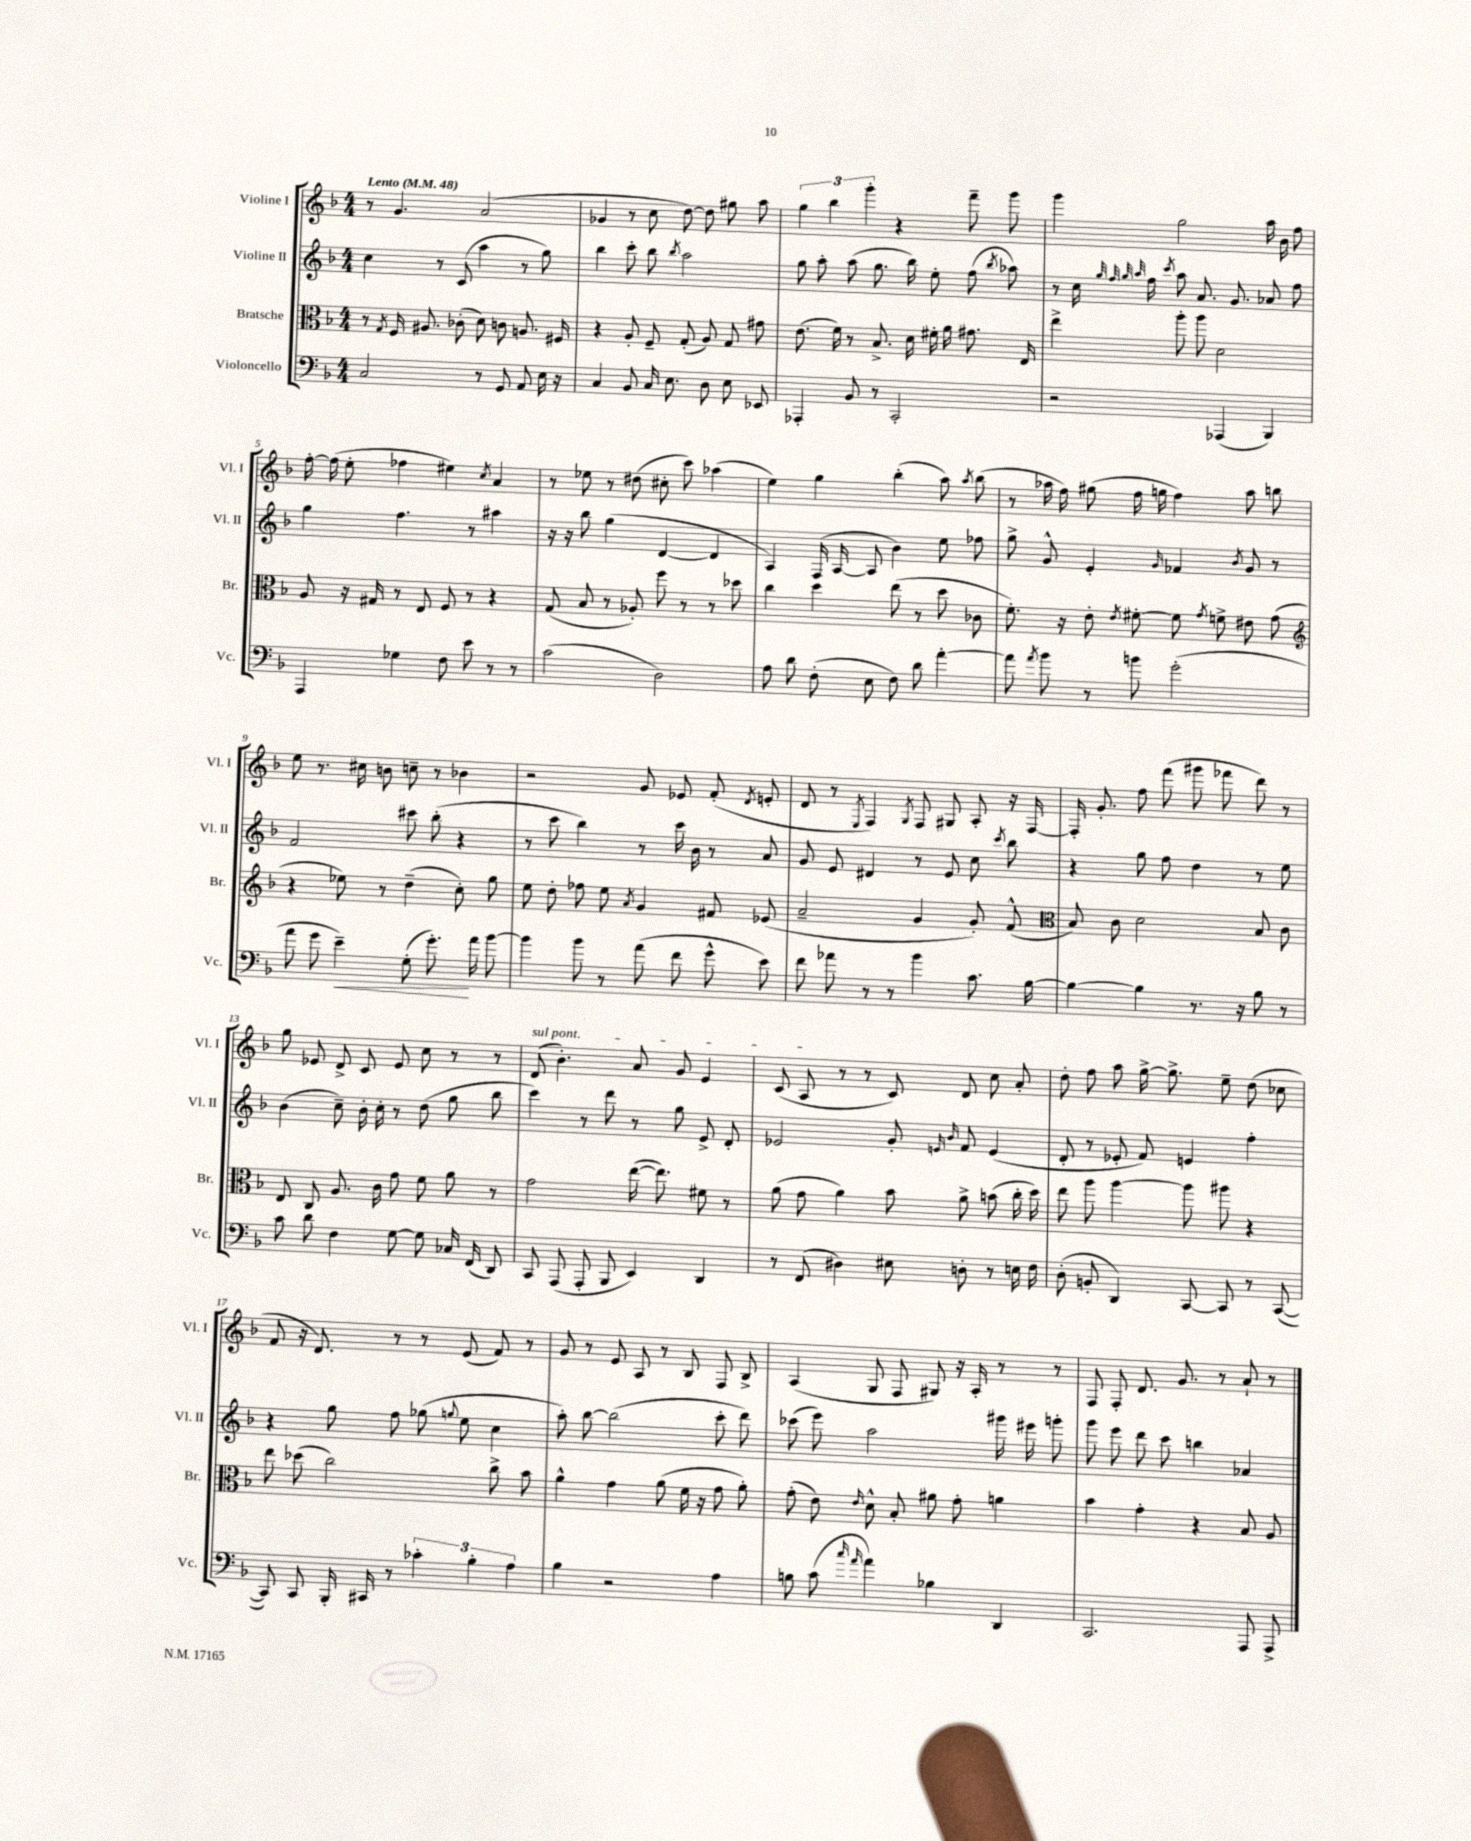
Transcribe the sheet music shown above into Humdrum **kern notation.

**kern	**kern	**kern	**kern
*staff4	*staff3	*staff2	*staff1
*clefF4	*clefC3	*clefG2	*clefG2
*k[b-]	*k[b-]	*k[b-]	*k[b-]
*M4/4	*M4/4	*M4/4	*M4/4
*MM48	*MM48	*MM48	*MM48
2C	8r	4cc	8r
.	8qG	.	.
.	16F	.	4.g
.	8.A#	.	.
.	.	8r	.
.	(8c-'	(8c	.
8r	8d)	4aa	(2a
8GG	8c	.	.
8AA	8.A	8r	.
16E	.	8gg)	.
16r	16F#	.	.
=	=	=	=
4C	4r	4bb-	4g-
8BB-	8A'	8ccc'	8r
16C	8F~	8bb-	8cc
8.E	.	.	.
.	.	8qbb-	.
.	(8G'	2aa	[8dd)
8D	8A)	.	8dd]
8E	8G	.	8gg#
8EE-	8g#	.	8aa
=	=	=	=
4AAA-'	(8.e	8gg	6gg
.	.	8aa'	.
.	.	.	6bb-
.	16f)	.	.
8BB-	8r	(8aa	.
.	.	.	6ggg'
8r	8.B-^	8.gg	.
2CC'	.	.	4r
.	16d	16bb-)	.
.	16f#'	8ee'	.
.	16a	.	.
.	8.g#	(8ff	8fff~
.	.	8qbb-	.
.	.	8aa-)	8ggg
.	16E	.	.
=	=	=	=
2r	4ee^	8r	4ggg
.	.	16cc	.
.	.	32qqgg	.
.	.	32qqff	.
.	.	32qqgg	.
.	.	32qqaa	.
.	.	16ff	.
.	.	8qccc	.
.	8aa'	8aa	2gg
.	8aa	8.a	.
(4AAA-	2d	.	.
.	.	8.g	.
4BBB-)	.	8a-	16aa
.	.	.	16b-
.	.	8ff	8ff
=	=	=	=
4AAA	8A	4gg	[16ff'
.	.	.	(16ff]
.	16r	.	8ee'
.	16G#	.	.
4G-	8r	4.ff	4ff-
.	8E	.	.
8F	8F	.	4ee#)
8e	8r	8r	.
.	.	.	8qcc
8r	4r	4aa#	4a
8r	.	.	.
=	=	=	=
(2c	(8G	16r	8r
.	.	16r	.
.	8B-	8bb-	8ee-
.	8r	(4gg	8r
.	8A-')	.	(8dd#
2D)	8ff	[4d	8cc#'
.	8r	.	8ccc)
.	8r	4d]	(4aa-
.	8dd-	.	.
=	=	=	=
8A	4cc	4A)	4ee)
8d	.	.	.
(8F'	4dd	(16F	4gg
.	.	[16A	.
8E	.	8A]	.
8F)	(8ee	4b-)	(4bb-'
8d	8r	.	.
[4a'	8dd	8ee	8aa)
.	.	.	8qaa
.	8c-	8ff-	(8bb-
=	=	=	=
8a]	8.f')	8gg^	8r
8qa	.	.	.
8b-	.	8g^^	16aa-
.	16r	.	16ff)
8r	8e'	4e'	(8gg#
.	8qe	.	.
8b	[8f#'	.	16ff
.	.	.	16gg
.	.	16qqg	.
(2g'	8f#]	4f-	4ff)
.	8qg	.	.
.	8f^	.	.
.	.	8qb-	.
.	8e#	8g	8aa-
.	(8g	8r	8bb
=	=	=	=
*	*clefG2	*	*
8a	4r	2f	8ee
8g	.	.	8.r
4e~)	8ee-)	.	.
.	.	.	16cc#
.	8r	.	8b
(8G'	(4dd~	8ccc#	8cc~
8.g')	.	(8bb-'	8r
.	8cc')	4r	4b-
16a	.	.	.
[8b-	8gg	.	.
=	=	=	=
4b-]	8ee	8r	2r
.	8dd'	8ccc	.
8b-	8ff-	4bb-)	.
8r	8ee	.	.
.	8qa	.	.
(8a	4g	8r	8g
8f	.	16ccc	8e-
.	.	16b-	.
8g^^	8f#	8r	(8f'
.	.	.	8qd
8e)	(8e-	8a	8e'
=	=	=	=
8f	2a~	8g	8d
8a-	.	8e	8r
.	.	.	8qE
8r	.	4d#	4F)
8r	.	.	.
.	.	.	8qG
4b-	4g	8r	8F
.	.	8e	8G#
8.c	8g')	8cc	8A'
.	.	8qccc	.
.	(8f^^	8bb-	16r
[16B-	.	.	[16F
=	=	=	=
*	*clefC3	*	*
4B-_	8B-)	4r	16F']
.	.	.	8.g'
.	8c	.	.
4B-]	2d	8gg	8ff
.	.	8ff	(8fff
8.r	.	4dd	8ggg#
.	.	.	8fff-
16r	.	.	.
8B-	8B-	8r	8ddd)
8r	8c	8ee	8r
=	=	=	=
8c	8E	(4b-	8gg
8d	8C	.	8e-
4F	8.A	8cc~)	8d^
.	.	16b-'	8c
.	16c	16cc'	.
[8G	8g	8r	8e-
8G]	8f	(8dd	8cc
16C-	8a	8gg	8r
(16FF	.	.	.
8DD)	8r	8bb-	8r
=	=	=	=
8CC	2g	4ccc)	(8d
(8AAA	.	.	4.b-')
8AAA'	.	8r	.
8BBB-	.	8ddd	.
4EE)	([16ee	8r	8a
.	8.ee])	.	.
.	.	8gg	8g
4DD	8f#	8e^	4e
.	8r	8d'	.
=	=	=	=
8r	(8a	2e-	(8c
(8FF	8g	.	8A
4D#)	4a)	.	8r
.	.	.	8r
8E#	8b-	8g'	8c)
.	.	16qqe	.
.	.	16qqb-	.
8D'	8a^	8f	8d
8r	(8b	(4e	8cc
16E	16cc'	.	8a'
16F	16dd)	.	.
=	=	=	=
(8D'	8ee	8d'	8dd'
8BB'	8aa	8r	8ff
4DD)	[4aa	8e-'	8aa
.	.	8f)	[16gg^
.	.	.	8.gg^]
[8CC	8aa]	4e	.
8CC]	8aa#	.	8ee~
8r	4r	4ff'	(8dd
([8CC	.	.	8cc-
=	=	=	=
8CC])	8ee	4r	8f
8CC	(8dd-	.	16r
.	.	.	8.d)
16BBB-'	2cc)	8gg	.
16CC#	.	.	.
8r	.	8ff	8r
6c-'	.	(8gg-	8r
.	.	8qqgg	.
.	.	8ee	(8e
6B-'	.	.	.
.	8cc^	4cc	8f)
6A	.	.	.
.	8b-	.	8r
=	=	=	=
4B-	4a^^	8aa')	8g
.	.	[8bb-	8r
2r	4g	(2bb-]	8e
.	.	.	8A
.	(8a	.	8r
.	16f	.	8B-
.	16r	.	.
4A	8g	8ccc'	8F
.	8a')	8ddd)	8B-^
=	=	=	=
8B	(8g'	(8ccc-	(4A
(8c	8e)	8eee)	.
16qqcc	.	.	.
16qqa	16qqe	.	.
4a)	8d^^	2aa	8G
.	8B-'	.	8F
4B-	8a#	.	8G#)
.	8g'	.	16r
.	.	.	16A'
4DD	4a	16ggg#	8r
.	.	16eee#	.
.	.	8ggg'	8r
=	=	=	=
2.CC	4b-	8ggg	8F
.	.	8eee	8F'
.	4g'	8ddd	8.d
.	.	8ccc	.
.	.	.	8.g
.	4r	4bb	.
.	.	.	8r
8AAA	8B-	4a-	8a`
8AAA^	8A	.	8r
==	==	==	==
*-	*-	*-	*-
